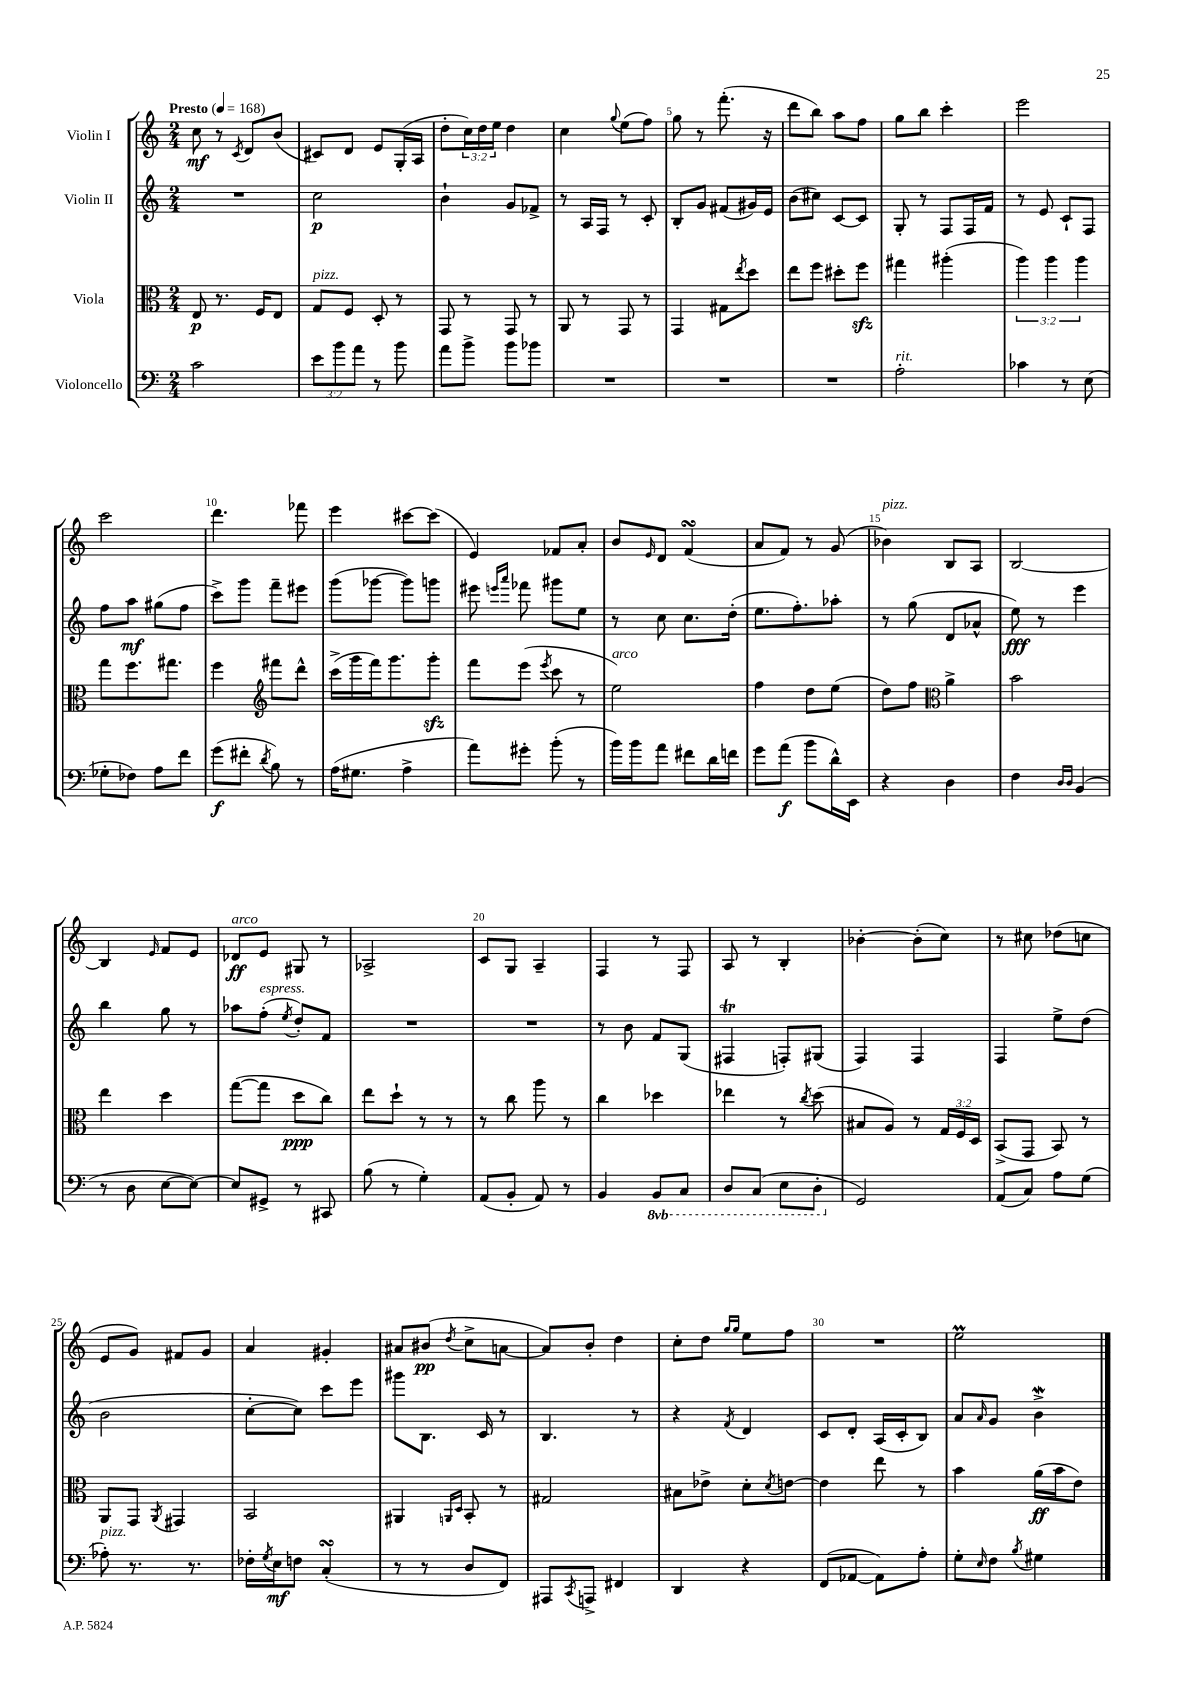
<<
\new StaffGroup <<
\new Staff = "s0" \with { instrumentName = "Violin I" } {
    \clef treble \key c \major \numericTimeSignature \time 2/4 \override Staff.TupletNumber.text = #tuplet-number::calc-fraction-text \tempo "Presto" 4 = 168
    c''8\mf r8 \acciaccatura { c'8 } d'8 b'8( |
    cis'8) d'8 e'8 g16-.( a16 |
    d''8-. \tuplet 3/2 { c''16) d''16 e''16 } d''4 |
    c''4 \appoggiatura { g''8 } e''8( f''8) |
    g''8 r8 f'''8.-.( r16 |
    d'''8 b''8) a''8 f''8 |
    g''8 b''8 c'''4-. |
    e'''2 |
    c'''2 |
    d'''4. fes'''8 |
    e'''4 cis'''8~ cis'''8( |
    e'4) fes'8 a'8-. |
    b'8 \grace { e'16 } d'8 f'4\turn( |
    a'8 f'8) r8 g'8( |
    bes'4^\markup { \italic "pizz." }) b8 a8 |
    b2~ |
    b4 \grace { e'16 } f'8 e'8 |
    des'8\ff^\markup { \italic "arco" } e'8 gis8 r8 |
    aes2-> |
    c'8 g8 a4-- |
    f4 r8 f8 |
    a8 r8 b4-. |
    bes'4~-. bes'8-.( c''8) |
    r8 cis''8 des''8( c''8 |
    e'8 g'8) fis'8 g'8 |
    a'4 gis'4-. |
    ais'8 bis'8\pp( \acciaccatura { d''8 } c''8-> a'8~ |
    a'8) b'8-. d''4 |
    c''8-. d''8 \grace { g''16 g''16 } e''8 f''8 |
    R2 |
    e''2\prall \bar "|." |
}
\new Staff = "s1" \with { instrumentName = "Violin II" } {
    \clef treble \key c \major \numericTimeSignature \time 2/4
    R2 |
    c''2\p |
    b'4-! g'8 fes'8-> |
    r8 a16 f16 r8 c'8-. |
    b8-. g'8 fis'8( gis'16) e'16 |
    b'8( cis''8) c'8~ c'8 |
    g8-. r8 f8 f16 f'16 |
    r8 e'8 c'8-! f8 |
    f''8 a''8\mf gis''8( f''8 |
    c'''8->) g'''8 f'''8-- eis'''8 |
    g'''8( ges'''8~ ges'''8) g'''8 |
    eis'''8 \grace { e'''16 a'''16 } fes'''8 gis'''8 e''8 |
    r8 c''8 c''8. d''16-.( |
    e''8. f''8.-.) aes''8-. |
    r8 g''8( d'8 aes'8-^ |
    e''8\fff) r8 e'''4 |
    b''4 g''8 r8 |
    aes''8 f''8-.^\markup { \italic "espress." }( \acciaccatura { e''8 } d''8-.) f'8 |
    R2 |
    R2 |
    r8 b'8 f'8 g8( |
    fis4\trill f8-.) gis8( |
    f4) f4 |
    f4 e''8-> d''8( |
    b'2 |
    c''8~-. c''8) c'''8 e'''8 |
    gis'''8 b8. c'16 r8 |
    b4. r8 |
    r4 \acciaccatura { f'8 } d'4 |
    c'8 d'8-. a16( c'16-. b8) |
    a'8 \grace { a'16 } g'8 b'4->\mordent \bar "|." |
}
\new Staff = "s2" \with { instrumentName = "Viola" } {
    \clef alto \key c \major \numericTimeSignature \time 2/4 \override Staff.TupletNumber.text = #tuplet-number::calc-fraction-text
    e8\p r8. f16 e8 |
    g8^\markup { \italic "pizz." } f8 d8-. r8 |
    g,8 r8 g,8 r8 |
    a,8 r8 g,8 r8 |
    g,4 gis8 \acciaccatura { e''8 } d''8 |
    e''8 f''8 dis''8-. f''8\sfz |
    gis''4 ais''4-.( |
    \tuplet 3/2 { a''4) a''4 a''4 } |
    g''8 f''8. gis''8. |
    f''4 \clef treble fis'''8 d'''8-^ |
    c'''16->( g'''16 f'''16) g'''8. g'''8-.\sfz |
    f'''8 e'''8( \acciaccatura { e'''8 } c'''8 r8 |
    e''2^\markup { \italic "arco" }) |
    f''4 d''8 e''8( |
    d''8) f''8 \clef alto a'4-> |
    b'2 |
    e''4 d''4 |
    g''8~( g''8 d''8\ppp c''8) |
    e''8 d''8-! r8 r8 |
    r8 c''8 a''8 r8 |
    c''4 des''4 |
    ees''4 r8 \acciaccatura { c''8 } d''8( |
    bis8 a8) r8 \tuplet 3/2 { g16 f16 d16 } |
    b,8->( g,8 b,8) r8 |
    a,8 g,8 \acciaccatura { a,8 } gis,4 |
    b,2 |
    ais,4 \grace { a,16 d16 } b,8-. r8 |
    gis2 |
    bis8 ees'8-> d'8-. \acciaccatura { d'8 } e'8~ |
    e'4 e''8 r8 |
    b'4 a'16\ff( b'16 e'8) \bar "|." |
}
\new Staff = "s3" \with { instrumentName = "Violoncello" } {
    \clef bass \key c \major \numericTimeSignature \time 2/4 \override Staff.TupletNumber.text = #tuplet-number::calc-fraction-text \set Staff.ottavationMarkups = #ottavation-simple-ordinals
    c'2 |
    \tuplet 3/2 { e'8 b'8 a'8 } r8 b'8 |
    a'8 b'8-> b'8 bes'8 |
    R2 |
    R2 |
    R2 |
    a2-.^\markup { \italic "rit." } |
    ces'4 r8 e8( |
    ges8-. fes8) a8 f'8 |
    g'8\f( fis'8-. \acciaccatura { d'8 } b8) r8 |
    a16( gis8. a4-> |
    a'8) gis'8-. b'8-.( r8 |
    b'16) b'16 a'8 fis'8 d'16 f'16 |
    g'8 a'8\f( b'8 d'16-^) e,16 |
    r4 d4 |
    f4 \grace { d16 d16 } b,4( |
    r8 d8 e8~ e8~) |
    e8 gis,8-> r8 cis,8 |
    b8( r8 g4-.) |
    a,8( b,8-. a,8) r8 |
    b,4 \ottava #-1 b,,8 c,8 |
    d,8 c,8( e,8 d,8-. \ottava #0 |
    g,2) |
    a,8( c8) a8 g8( |
    aes8-.^\markup { \italic "pizz." }) r8. r8. |
    fes16-. \acciaccatura { g8 } e16\mf f8 c4-.\turn( |
    r8 r8 d8 f,8) |
    ais,,8 \acciaccatura { c,8 } a,,8-> fis,4 |
    d,4 r4 |
    f,8( aes,8~ aes,8) a8-. |
    g8-. \grace { e16 } f8 \acciaccatura { b8 } gis4 \bar "|." |
}
>>
>>
\layout { \context { \Score \override BarNumber.break-visibility = ##(#f #t #t) barNumberVisibility = #(every-nth-bar-number-visible 5) } }
